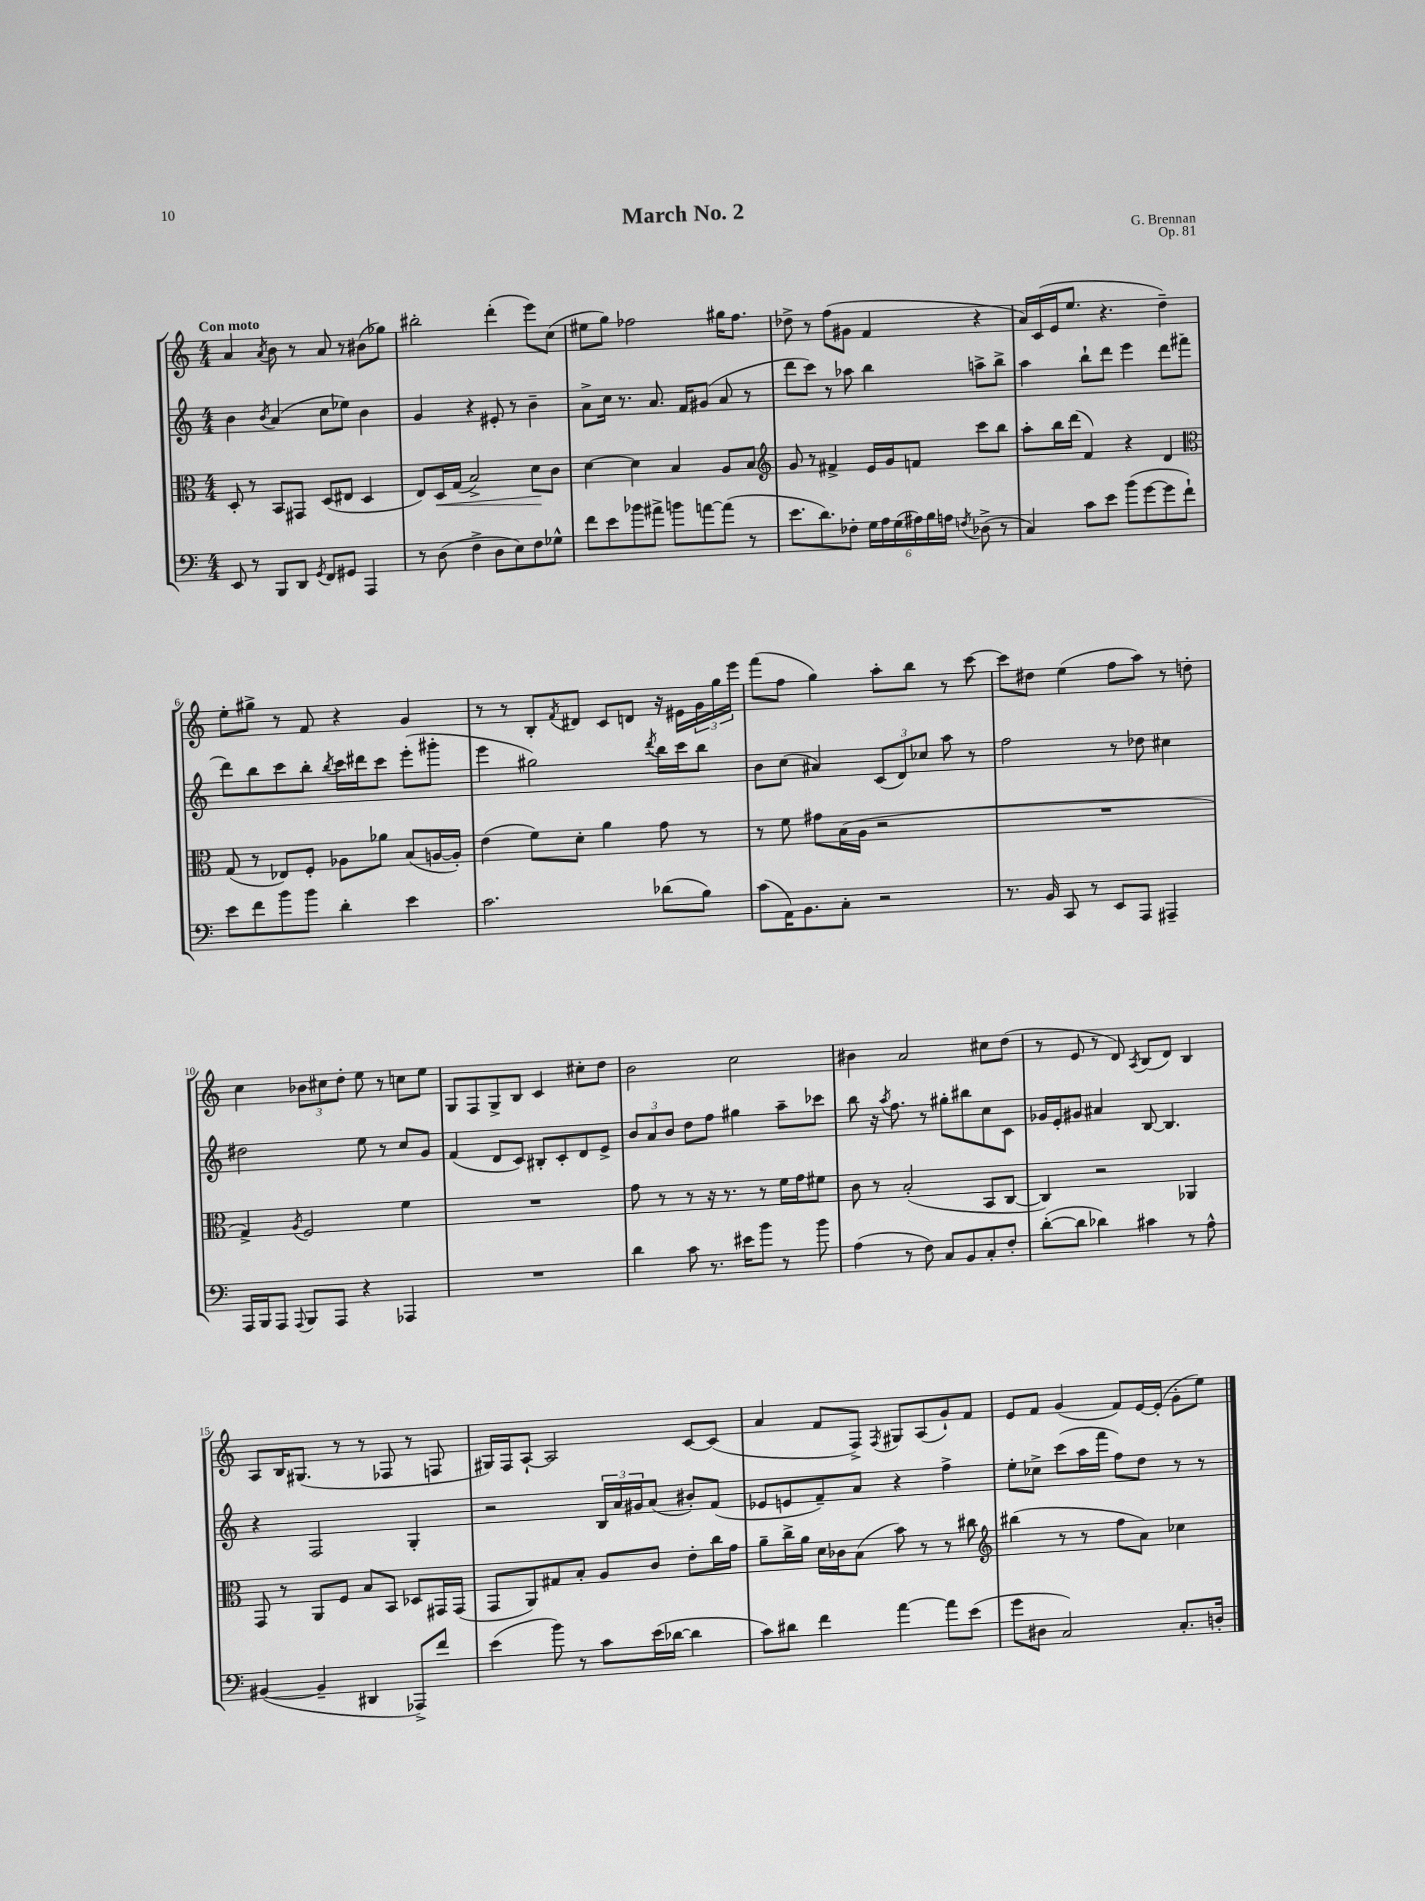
\header { title = "March No. 2" composer = "G. Brennan" opus = "Op. 81" }
<<
\new StaffGroup <<
\new Staff = "s0" {
    \clef treble \key c \major \numericTimeSignature \time 4/4 \tempo "Con moto"
    a'4 \acciaccatura { a'8 } b'8 r8 a'8 r8 bis'8( ges''8) |
    bis''2-. d'''4-.( e'''8) c''8( |
    eis''8 g''8) fes''2 gis''16 fes''8. |
    des''8-> r8 f''8( gis'8 f'4 r4 |
    a'16) c'16( e'16 e''8. r4. d''4--) |
    e''8-. gis''8-> r8 f'8 r4 g'4 |
    r8 r8 b8-. \acciaccatura { f'8 } dis'8 c'8 d'8 r16 eis'16 \tuplet 3/2 { g'16 g''16 e'''16 } |
    f'''8( f''8 g''4) a''8-. b''8 r8 c'''8~ |
    c'''8 dis''8 e''4( f''8 a''8) r8 d''8-. |
    c''4 \tuplet 3/2 { bes'8 cis''8 d''8-. } e''8 r8 c''8 e''8 |
    g8 f8 g8-> b8 c'4 cis''8-. d''8 |
    b'2 c''2 |
    bis'4 a'2 cis''8 d''8( |
    r8 e'8 r8 d'8) \acciaccatura { a8 } b8( d'8) b4 |
    a8 b16 gis8.( r8 r8 fes8 r8 f8 |
    gis16) f16 a8~-! a2 c'8~ c'8( |
    a'4 f'8 f8->) \acciaccatura { f8 } gis8 a8( g'8-!) f'8 |
    e'8 f'8 g'4( f'8) e'16~ e'16-.( g'8-. e''8) \bar "|." |
}
\new Staff = "s1" {
    \clef treble \key c \major \numericTimeSignature \time 4/4
    b'4 \acciaccatura { b'8 } a'4( c''8 ees''8) b'4 |
    g'4 r4 eis'8-. r8 b'4-- |
    a'8-> c''16 r8. a'8. f'16 gis'8( a'8 r8 |
    d'''8 c'''8) r8 aes''8 b''4 a''8-> b''8-> |
    a''4 b''8-! d'''8 e'''4 d'''8 fis'''8( |
    d'''8) b''8 c'''8 b''8-. \acciaccatura { b''8 } c'''16 dis'''16 c'''8 e'''8-.( gis'''8-. |
    e'''4 gis''2) \acciaccatura { d'''8 } b''16 c'''16 b''8 |
    b'8 c''8( ais'4) \tuplet 3/2 { c'8( d'8) ces''8 } a''8 r8 |
    f''2 r8 des''8 cis''4 |
    dis''2 e''8 r8 c''8 g'8 |
    f'4( d'8 c'8) bis8-. c'8-. d'8 e'8-> |
    \tuplet 3/2 { b'8 a'8 b'8 } d''8 f''8 gis''4 a''8-- ces'''8 |
    b''8 r16 \acciaccatura { a''8 } f''8. r8 gis''8-. bis''8 c''8 c'8 |
    ges'16 e'16-. gis'8 ais'4 b8~ b4. |
    r4 f2 g4-. |
    r2 \tuplet 3/2 { b16 a'16 gis'16 } a'8( bis'8-.) f'8( |
    ees'8 e'8 f'8--) a'8 r4 f''4-> |
    e''8-. ces''8-> c'''8( a''16 f'''16 f''8) d''8 r8 r8 \bar "|." |
}
\new Staff = "s2" {
    \clef alto \key c \major \numericTimeSignature \time 4/4
    d8-. r8 b,8 gis,8 d8( eis8 d4 |
    e8) d16\< g16( b2->) d'8\! c'8 |
    d'4~ d'4 b4 a8 b8 |
    \clef treble g'8 r8 fis'4-> e'16 g'16 f'8 c'''8 b''8 |
    a''8-. b''16 d'''16( f'4) r4 d'4 |
    \clef alto g8( r8 ees8) f8-. aes8 aes'8 b8( a16~ a16-.) |
    e'4( f'8) d'8-. a'4 g'8 r8 |
    r8 f'8 gis'8 b16( a16 r2 |
    R1 |
    g4->) \acciaccatura { a8 } f2 f'4 |
    R1 |
    g'8 r8 r8 r16 r8. r8 f'16 g'16 fis'8 |
    c'8 r8 b2-.( b,8 c8~ |
    c4) r2 aes,4 |
    g,8 r8 a,8 f8 b8 b,8 des8 gis,16 gis,16( |
    g,8 a,8) gis8 b8-. a8 c'8 e'8-. c''16 g'16 |
    a'8-- c''16-> a'16 d'16 ces'16 b8( b'8) r8 r8 cis''8 |
    \clef treble bis''4( r8 r8 f''8 a'8) ces''4 \bar "|." |
}
\new Staff = "s3" {
    \clef bass \key c \major \numericTimeSignature \time 4/4
    e,8 r8 b,,8 d,8 \acciaccatura { g,8 } f,8 gis,8 a,,4 |
    r8 d8( f4-> d8 e8) f8 ges8-^ |
    f'8 e'8 bes'8 ais'8-> b'8 a'8~ a'8( r8 |
    e'8. d'8.) fes8-. \tuplet 6/4 { g16 a16 g16( ais16) b16 a16 } \acciaccatura { f8 } des8->( r8 |
    c4) c'8 e'8 b'8( g'8~ g'8 f'8-!) |
    e'8 f'8 b'8 b'8 d'4-. e'4 |
    c'2. des'8( b8) |
    c'8( a,16) b,8. c8-. r2 |
    r8. b,16 c,8 r8 e,8 a,,8 ais,,4-- |
    a,,16 b,,16 a,,8 \appoggiatura { a,,8 } b,,8 a,,8 r4 aes,,4 |
    R1 |
    d'4 c'8 r8. eis'16 b'8 r8 b'8 |
    a4( r8 f8) c8 b,8 c8-. f8-. |
    d'8~-.( d'8 des'4) cis'4 r8 a8-^ |
    bis,4~( bis,4-- dis,4 aes,,8->) f'8 |
    e'4( b'8) r8 c'8 e'16( des'16~ des'4 |
    c'8) dis'8 f'4 a'4~ a'8 e'8( |
    g'8 dis8 c2) c8.-. d16-. \bar "|." |
}
>>
>>
